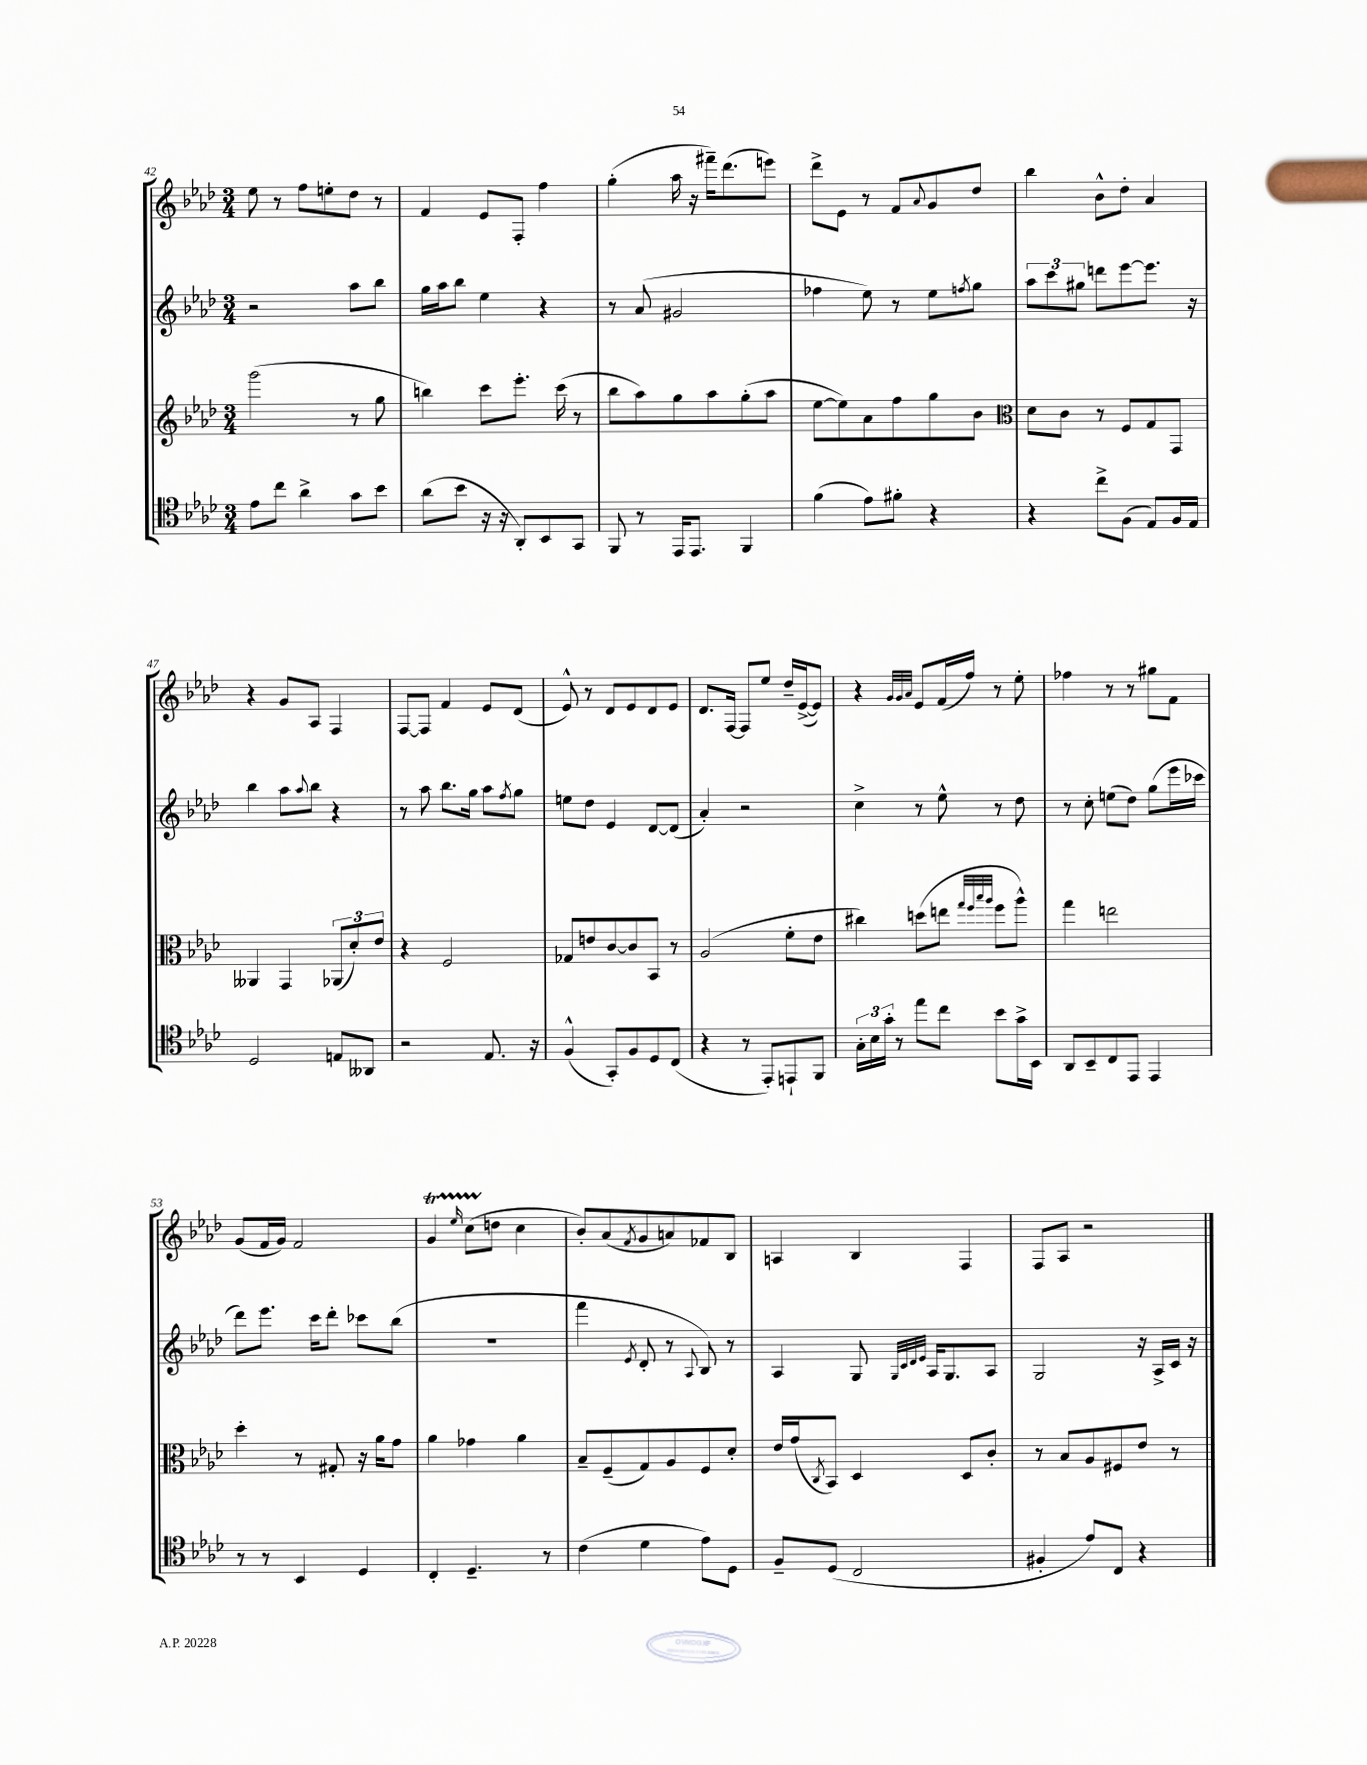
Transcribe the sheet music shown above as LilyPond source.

<<
\new StaffGroup <<
\new Staff = "s0" {
    \clef treble \key aes \major \numericTimeSignature \time 3/4
    ees''8 r8 f''8 e''8-. des''8 r8 |
    f'4 ees'8 f8-. f''4 |
    g''4-.( aes''16 r16 fis'''16--) des'''8.( e'''8) |
    des'''8-> ees'8 r8 f'8 \appoggiatura { aes'8 } g'8 des''8 |
    bes''4 bes'8-^ des''8-. aes'4 |
    r4 g'8 aes8 f4 |
    f8~ f8 f'4 ees'8 des'8( |
    ees'8-^) r8 des'8 ees'8 des'8 ees'8 |
    des'8. f16~ f8 ees''8 des''16-- ees'16~->( ees'8) |
    r4 \grace { g'32 g'32 aes'32 } ees'8 f'16( f''16) r8 ees''8-. |
    fes''4 r8 r8 gis''8 f'8 |
    g'8( f'16 g'16) f'2 |
    g'4\startTrillSpan \grace { ees''16 } c''8( d''8\stopTrillSpan c''4 |
    bes'8-.) aes'8( \acciaccatura { f'8 } g'8 a'8) fes'8 bes8 |
    a4 bes4 f4 |
    f8 aes8 r2 \bar "|." |
}
\new Staff = "s1" {
    \clef treble \key aes \major \numericTimeSignature \time 3/4
    r2 aes''8 bes''8 |
    g''16 aes''16 bes''8 ees''4 r4 |
    r8 aes'8( gis'2 |
    fes''4 ees''8) r8 ees''8 \acciaccatura { f''8 } g''8 |
    \tuplet 3/2 { aes''8 c'''8 gis''8 } d'''8 ees'''8~ ees'''8. r16 |
    bes''4 aes''8 \appoggiatura { aes''8 } bes''8 r4 |
    r8 aes''8 bes''8. g''16 aes''8 \acciaccatura { f''8 } g''8 |
    e''8 des''8 ees'4 des'8~ des'8( |
    aes'4-.) r2 |
    c''4-> r8 ees''8-^ r8 des''8 |
    r8 c''8-. e''8( des''8) g''8( ees'''16 ces'''16 |
    des'''8) ees'''8. c'''16 des'''8-. ces'''8 bes''8( |
    R2. |
    f'''4 \acciaccatura { ees'8 } des'8-. r8 \appoggiatura { aes8 } bes8) r8 |
    aes4 g8 \grace { g32 c'32 des'32 ees'32 } aes16 g8. aes8 |
    g2 r16 aes16-> c'16 r16 \bar "|." |
}
\new Staff = "s2" {
    \clef treble \key aes \major \numericTimeSignature \time 3/4
    g'''2( r8 g''8 |
    b''4) c'''8 ees'''8.-. c'''16( r8 |
    bes''8 aes''8) g''8 aes''8 g''8-.( aes''8 |
    ees''8~ ees''8) aes'8 f''8 g''8 bes'8 |
    \clef alto des'8 c'8 r8 f8 g8 g,8 |
    aeses,4 g,4 \tuplet 3/2 { aes,8( des'8-.) ees'8 } |
    r4 f2 |
    ges8 e'8 c'8~ c'8 bes,8 r8 |
    aes2( f'8-. ees'8 |
    cis''4) d''8( e''8 \grace { g''32 f''32 bes''32 aes''32 } f''8 aes''8-^) |
    g''4 e''2 |
    des''4-. r8 gis8-. r16 aes'16 g'8 |
    aes'4 ges'4 aes'4 |
    bes8-- f8--( g8) aes8 f8 des'8-. |
    ees'16 g'16( \acciaccatura { c8 } bes,8) des4 des8 c'8-. |
    r8 bes8 aes8 fis8 ees'8 r8 \bar "|." |
}
\new Staff = "s3" {
    \clef tenor \key aes \major \numericTimeSignature \time 3/4
    ees'8 c''8 aes'4-> g'8 bes'8 |
    aes'8( bes'8 r16 r16 aes,8-.) bes,8 g,8 |
    f,8 r8 ees,16 ees,8. f,4 |
    f'4( ees'8) fis'8-. r4 |
    r4 c''8-> f8( ees8) f16 ees16 |
    des2 e8 aeses,8 |
    r2 ees8. r16 |
    f4-^( g,8-.) f8 des8 c8( |
    r4 r8 ees,8-.) e,8-! f,8 |
    \tuplet 3/2 { g16-. bes16 g'16-. } r8 ees''8 c''8 bes'8 g'16-> bes,16 |
    aes,8 bes,8-- c8 ees,8 ees,4 |
    r8 r8 bes,4 des4 |
    c4-. des4.-- r8 |
    c'4( des'4 ees'8) des8 |
    f8-- des8( c2 |
    fis4-. ees'8) c8 r4 \bar "|." |
}
>>
>>
\layout { \context { \Score currentBarNumber = #42 } }
